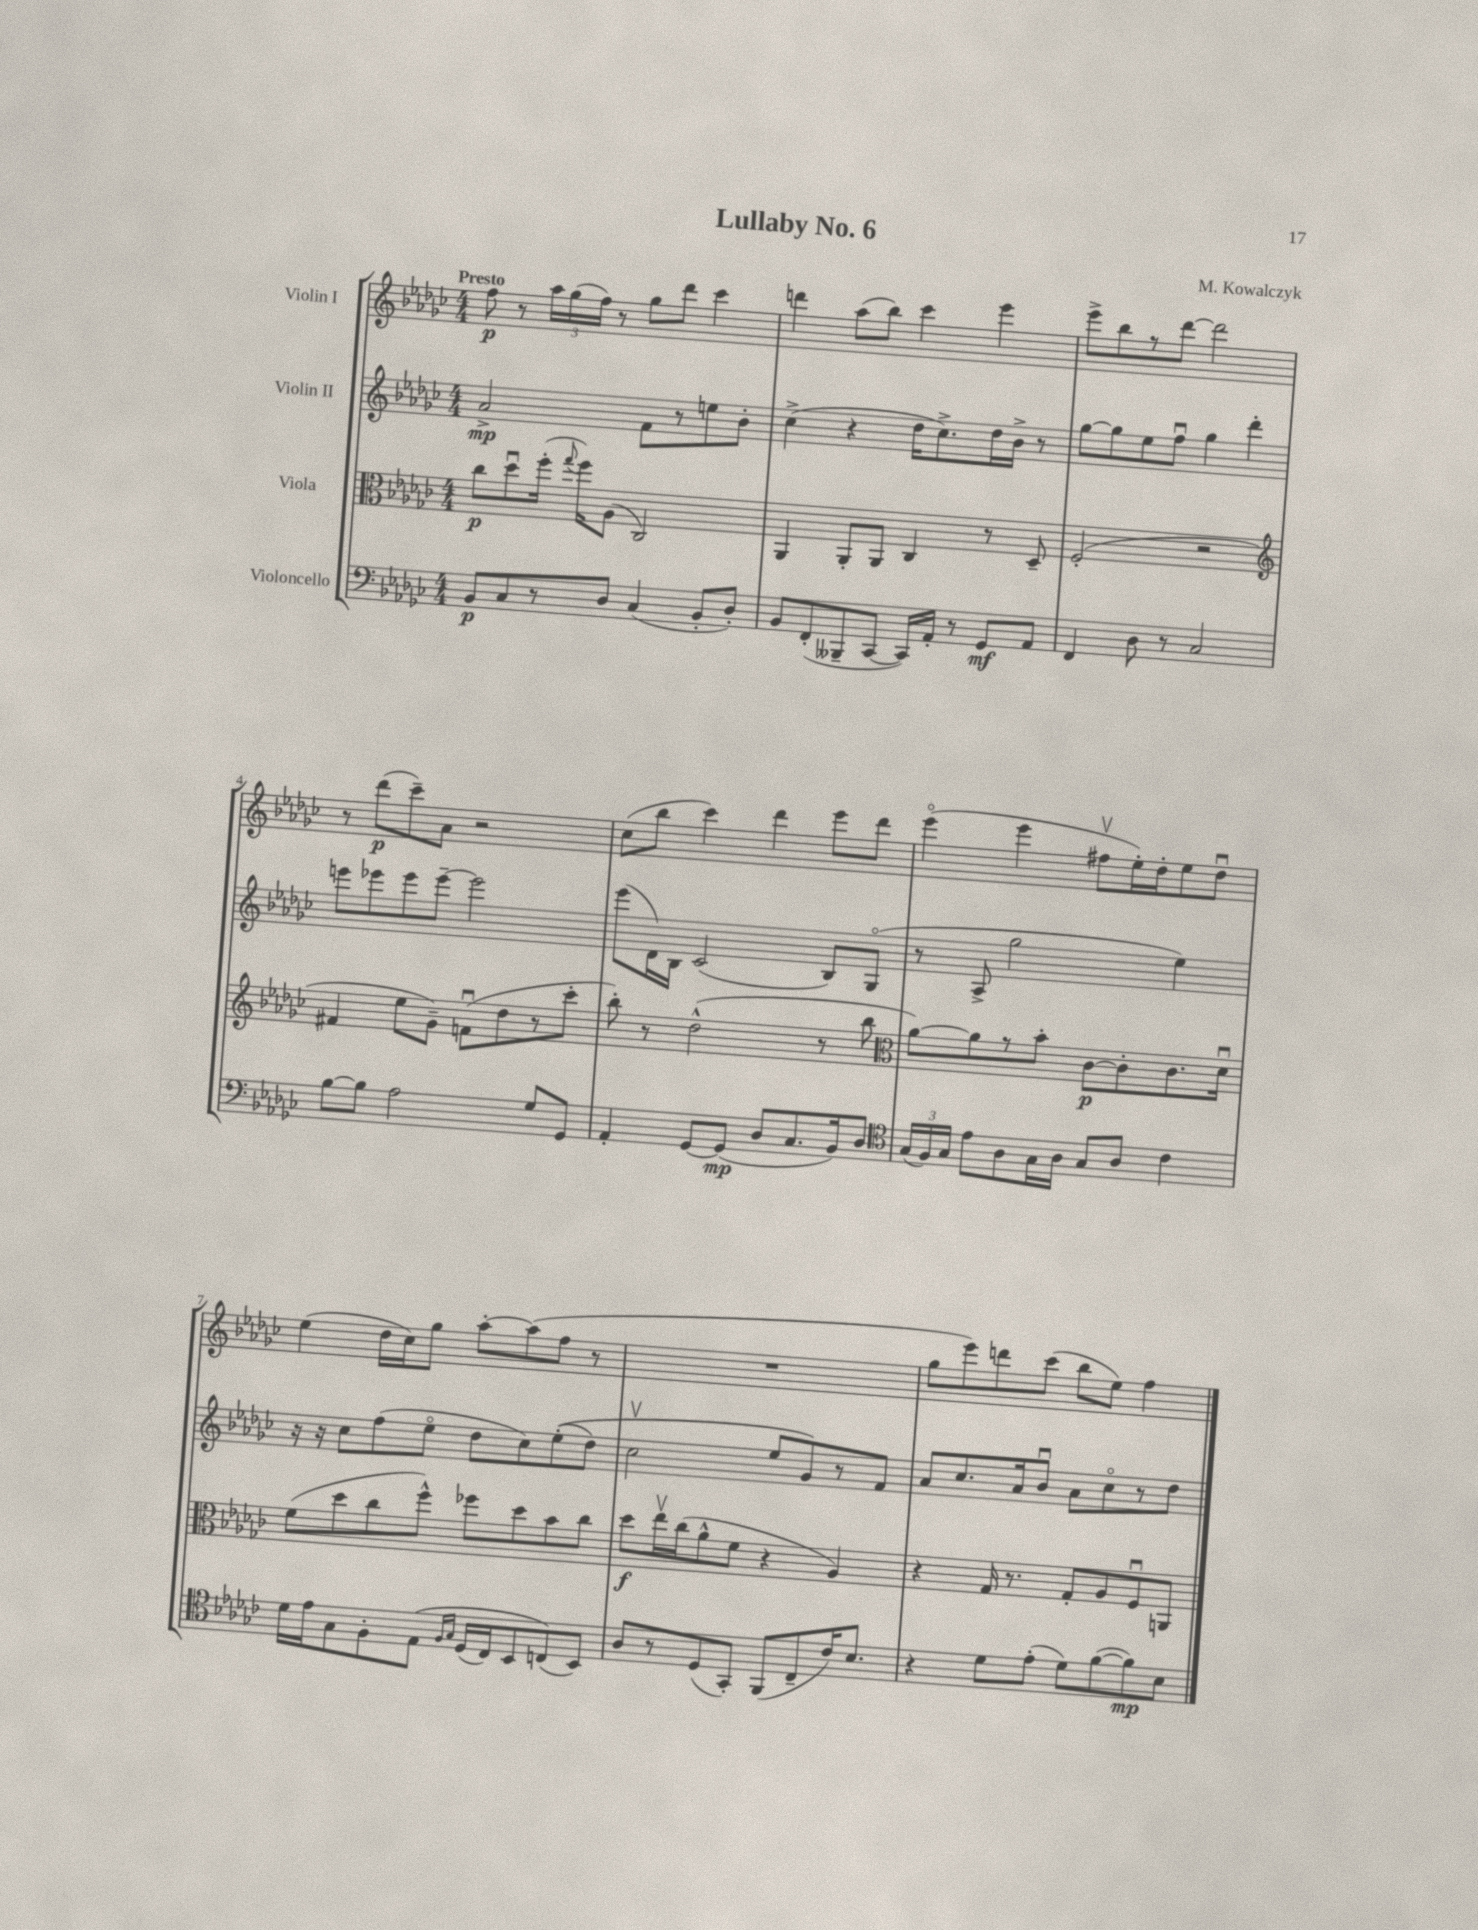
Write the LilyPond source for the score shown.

\header { title = "Lullaby No. 6" composer = "M. Kowalczyk" }
<<
\new StaffGroup <<
\new Staff = "s0" \with { instrumentName = "Violin I" } {
    \clef treble \key ges \major \numericTimeSignature \time 4/4 \tempo "Presto"
    \autoBeamOff f''8\p r8 \tuplet 3/2 { aes''16[ ges''16( f''16]) } r8 ges''8[ des'''8] ces'''4 |
    d'''4 aes''8[( bes''8]) ces'''4 ees'''4 |
    ees'''8[-> bes''8 r8 des'''8]~ des'''2 |
    r8 des'''8[\p( ces'''8--) aes'8] r2 |
    ces''8[( bes''8] ces'''4) des'''4 ees'''8[ des'''8] |
    ees'''4\flageolet( ees'''4 fis''8[\upbow ees''16-.) des''16-. ees''8 des''8]\downbow |
    ees''4( des''16[ ces''16) ges''8] aes''8[~-. aes''8( f''8] r8 |
    R1 |
    ges''8[ ees'''8) d'''8 ces'''8]( bes''8[ ees''8]) f''4 \bar "|." |
}
\new Staff = "s1" \with { instrumentName = "Violin II" } {
    \clef treble \key ges \major \numericTimeSignature \time 4/4
    \autoBeamOff aes'2->\mp f'8[ r8 e''8 bes'8]-. |
    ces''4->( r4 des''16[ ces''8.->) des''16 bes'16]-> r8 |
    ges''8[~ ges''8 ees''8 f''8]\downbow ges''4 des'''4-. |
    e'''8[ ees'''8 ees'''8 ees'''8]~-- ees'''2 |
    ees'''8[( des'16) bes16] ces'2( bes8[) ges8]\flageolet( |
    r8 aes8-> ges''2 ees''4) |
    r16 r16 ces''8[ f''8( ees''8]\flageolet des''8[ ces''8) ees''8-.(\( des''8]) |
    ces''2\upbow ees''8[ ges'8\) r8 f'8] |
    aes'8[ ces''8. aes'16 bes'8]\downbow aes'8[ ces''8\flageolet r8 des''8] \bar "|." |
}
\new Staff = "s2" \with { instrumentName = "Viola" } {
    \clef alto \key ges \major \numericTimeSignature \time 4/4
    \autoBeamOff ces''8[\p des''8\downbow f''16]-.( \appoggiatura { ges''8 } f''16[) aes8]( ces2) |
    aes,4 aes,8[-. aes,8] ces4 r8 des8-- |
    f2-.( r2 |
    \clef treble fis'4 ees''8[ ges'8]--) f'8[\downbow( des''8 r8 ces'''8]-. |
    bes''8-.) r8 des''2-^( r8 bes''8 |
    \clef alto aes'8[~) aes'8 r8 bes'8]-. ces'8[~\p ces'8-. ces'8. des'16]\downbow |
    f'8[( des''8 ces''8 f''8]-^) fes''8[ des''8 bes'8 ces''8] |
    des''8[\f ees''16\upbow ces''16( aes'8-^ f'8] r4 aes4) |
    r4 ges16 r8. ges8[-. aes8 f8\downbow a,8] \bar "|." |
}
\new Staff = "s3" \with { instrumentName = "Violoncello" } {
    \clef bass \key ges \major \numericTimeSignature \time 4/4
    \autoBeamOff bes,8[\p ces8 r8 des8] ces4( bes,8[-. des8]-.) |
    bes,8[ f,8-.( beses,,8-- ces,8]~ ces,16[) aes,16]-. r8 ges,8[\mf aes,8] |
    f,4 des8 r8 ces2 |
    bes8[~ bes8] aes2 ges8[ ges,8] |
    aes,4-. ges,8[~ ges,8]\mp( des8[ ces8. bes,16) des8] |
    \clef tenor \tuplet 3/2 { ges16[( f16) ges16] } ees'8[ aes8 ges16 aes16] ges8[ aes8] ces'4 |
    des'16[ ees'16 ges8 f8-. ees8]\( \grace { f16[ ges16] } des16[( ces16) bes,8 c8(\) bes,8]) |
    aes8[ r8 des8( ges,8]-.) f,8[( ces8-- ces'16) bes8.] |
    r4 des'8[ ees'8]-.( des'8[) f'8~( f'8\mp) bes8] \bar "|." |
}
>>
>>
